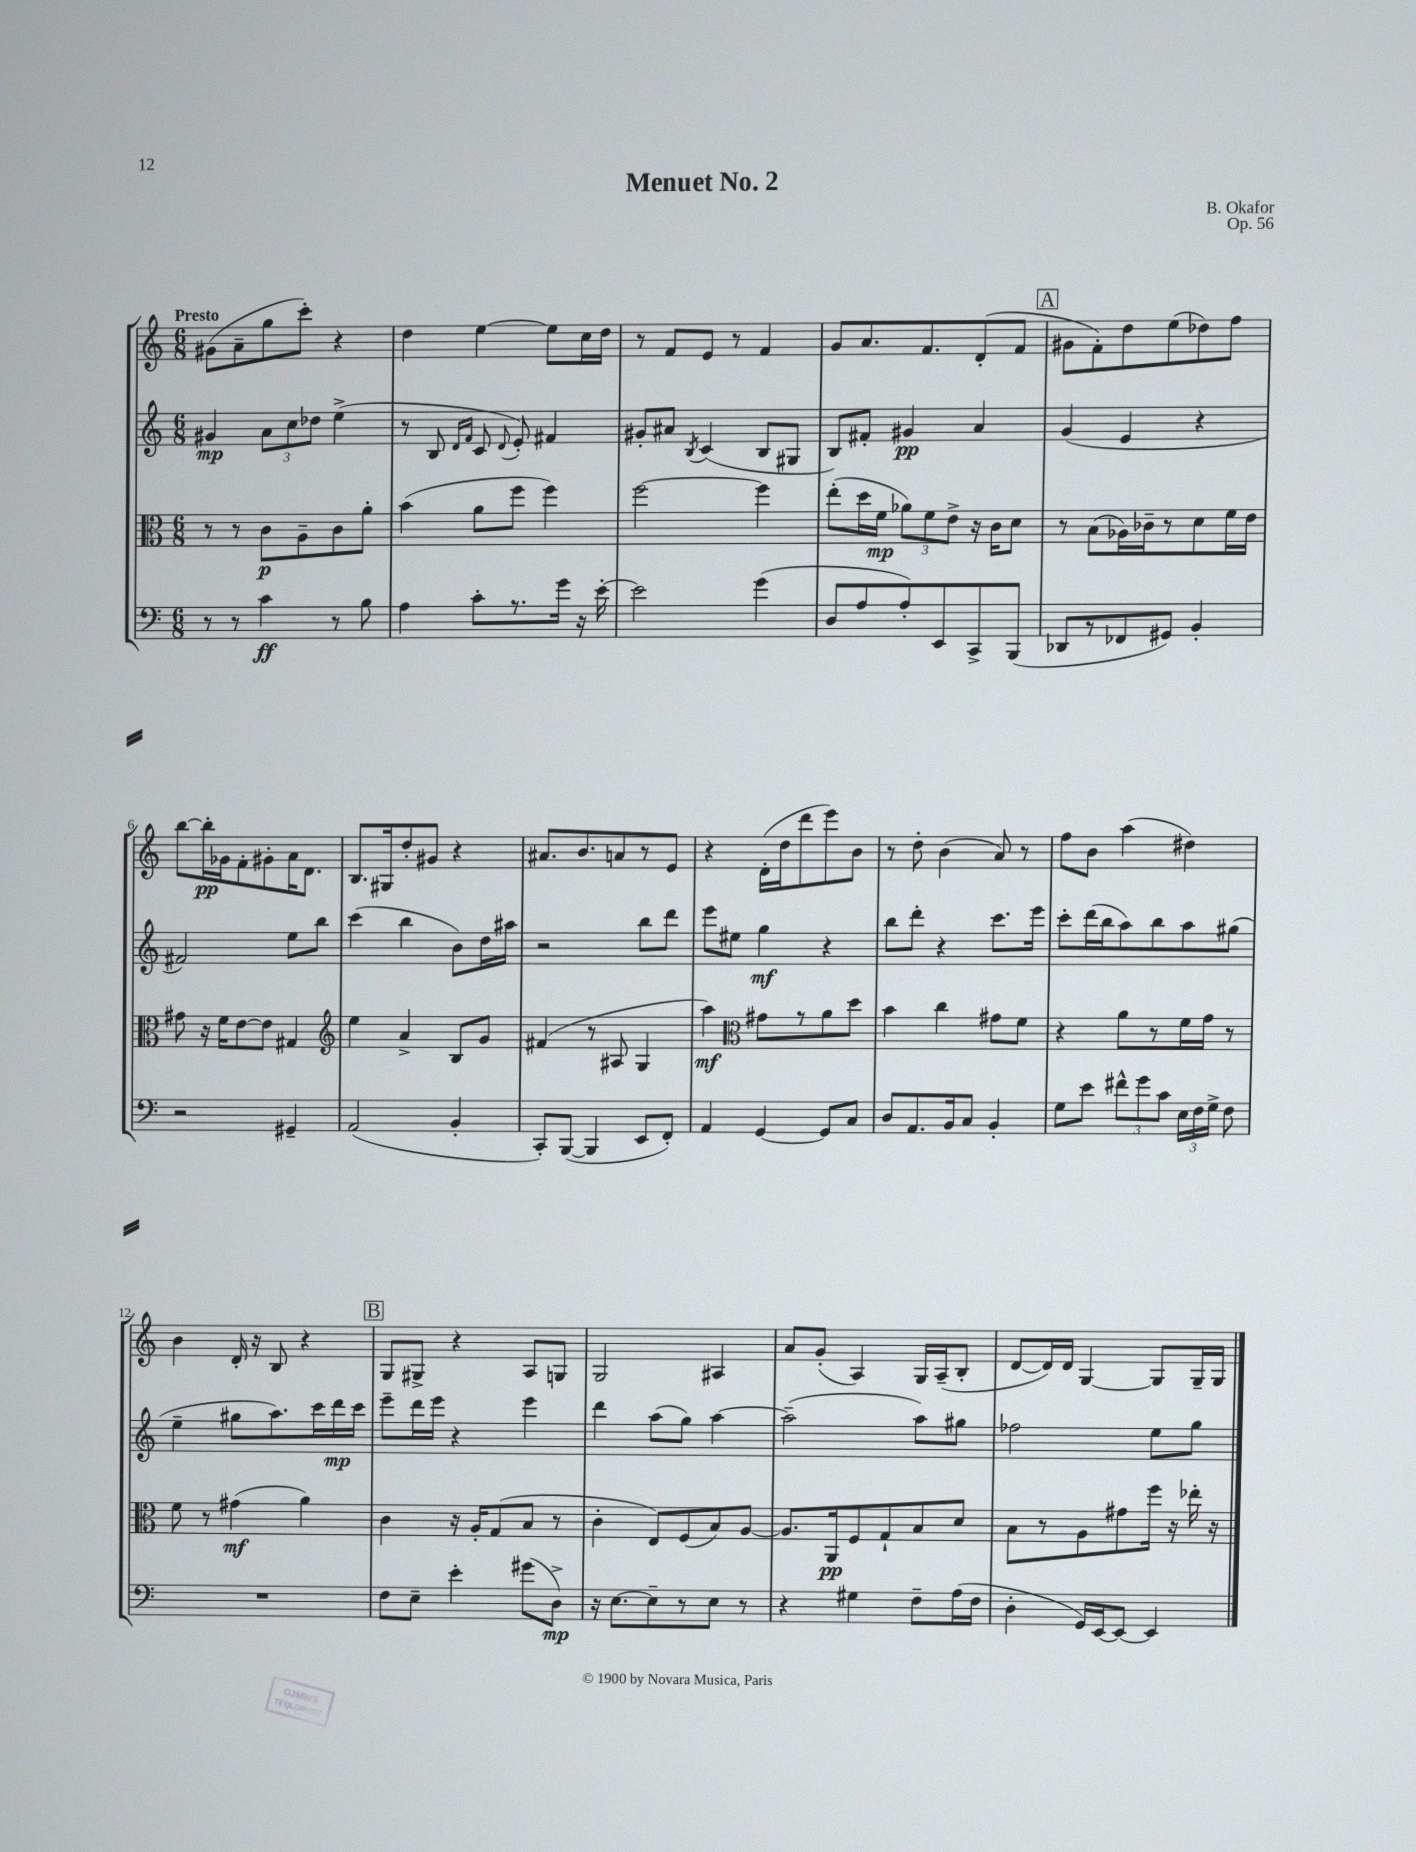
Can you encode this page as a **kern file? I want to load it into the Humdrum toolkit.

**kern	**kern	**kern	**kern
*staff4	*staff3	*staff2	*staff1
*clefF4	*clefC3	*clefG2	*clefG2
*k[]	*k[]	*k[]	*k[]
*M6/8	*M6/8	*M6/8	*M6/8
8r	8r	4g#	(8g#
8r	8r	.	8a~
4c	8c	12a	8gg
.	.	12cc	.
.	8A~	.	8ccc')
.	.	12dd-	.
8r	8c	(4ee^	4r
8B	8a'	.	.
=	=	=	=
4A	(4b	8r	4dd
.	.	8B	.
.	.	16qqd	.
.	.	16qqf	.
8c'	8a	8c	[4ee
.	.	8qqd	.
8.r	8ff	8e')	.
.	4ff)	4f#	8ee]
16g	.	.	.
16r	.	.	16cc
[16e'	.	.	16dd
=	=	=	=
2e]	[2ff	8g#'	8r
.	.	8a#	8f
.	.	8qB	.
.	.	(4c	8e
.	.	.	8r
(4g	4ff]	8B	4f
.	.	8G#	.
=	=	=	=
8D	(8ee'	8B)	8g
8A	16dd	8f#'	8.a
.	16f	.	.
8A')	12a-)	4g#	.
.	.	.	8.f
.	12f	.	.
8EE	.	.	.
.	12e^	.	.
8CC^	16r	4a	(8d'
.	16c	.	.
(8BBB	8d	.	8f
=	=	=	=
8DD-	8r	(4g	8g#
8r	(8B	.	8f')
8FF-	16A-)	4e	8dd
.	16c-~	.	.
8GG#)	8r	.	(8ee
4BB'	8d	4r	8dd-)
.	16f	.	8ff
.	16e	.	.
=	=	=	=
2r	8g#	2f#)	[8bb
.	16r	.	16bb']
.	16f	.	16g-
.	[8e	.	8f'
.	8e]	.	8g#'
4GG#~	4G#	8ee	16a
.	.	.	8.d
.	.	8bb	.
=	=	=	=
*	*clefG2	*	*
(2AA	4ee	(4ccc	8.B
.	.	.	16G#
.	4a^	4bb	8dd'
.	.	.	8g#
4BB'	8B	8b)	4r
.	8g	16dd	.
.	.	16aa#	.
=	=	=	=
8CC')	(4f#	2r	8.a#
([8BBB	.	.	.
.	.	.	8.b
4BBB]	8r	.	.
.	8A#	.	8a
8EE	4G	8bb	8r
8FF')	.	8ddd	8e
=	=	=	=
4AA	4aa)	8eee	4r
.	.	8ee#	.
*	*clefC3	*	*
[4GG	8g#	4gg	(16d'
.	.	.	16dd
.	8r	.	8ddd
8GG]	8a	4r	8eee)
8C	8dd	.	8b
=	=	=	=
8D	4b	8bb	8r
8.AA	.	8ddd'	8dd'
.	4cc	4r	(4b
16BB	.	.	.
8C	.	.	.
4BB'	8g#	8.ccc	8a)
.	8f	.	8r
.	.	16eee	.
=	=	=	=
8G	4r	8ccc'	8ff
8e	.	(16ddd	8b
.	.	16bb	.
12f#^^	8a	8aa)	(4aa
12g	.	.	.
.	8r	8bb	.
12c	.	.	.
24E	16f	8aa	4dd#)
24F	.	.	.
.	16g	.	.
24G^	.	.	.
8F	8r	(8gg#	.
=	=	=	=
2.r	8f	4ee~	4b
.	8r	.	.
.	(4g#	8gg#	16d'
.	.	.	16r
.	.	8.aa)	8B
.	4a)	.	4r
.	.	16ccc	.
.	.	16ddd	.
.	.	16ccc	.
=	=	=	=
8F	4c	8eee~	8G
8E~	.	16ddd	8G#^
.	.	16eee	.
4e'	16r	4r	4r
.	16A'	.	.
.	(8G	.	.
(8g#	8B	4eee	8A
8D^)	8r	.	8G
=	=	=	=
16r	4c'	4ddd	2G
[8.E	.	.	.
8E~]	8E)	(8aa	.
8r	(8F	8gg)	.
8E	8B)	[4aa	4A#
8r	[8A	.	.
=	=	=	=
4r	8.A]	(2aa~]	8a
.	.	.	(8g'
.	16AA	.	.
4G#	8F	.	4A)
.	8G`	.	.
8F~	8B	8aa)	16G
.	.	.	(16A~
(16A	8d	8gg#	8B'
16F	.	.	.
=	=	=	=
4D'	8B	2ff-	[8d
.	8r	.	16d])
.	.	.	16d
16GG)	8A	.	[4G
[16EE	.	.	.
8EE_	8g#	.	.
4EE]	16ff	8ee	8G]
.	16r	.	.
.	16ee-'	8gg	16G~
.	16r	.	16G
==	==	==	==
*-	*-	*-	*-
